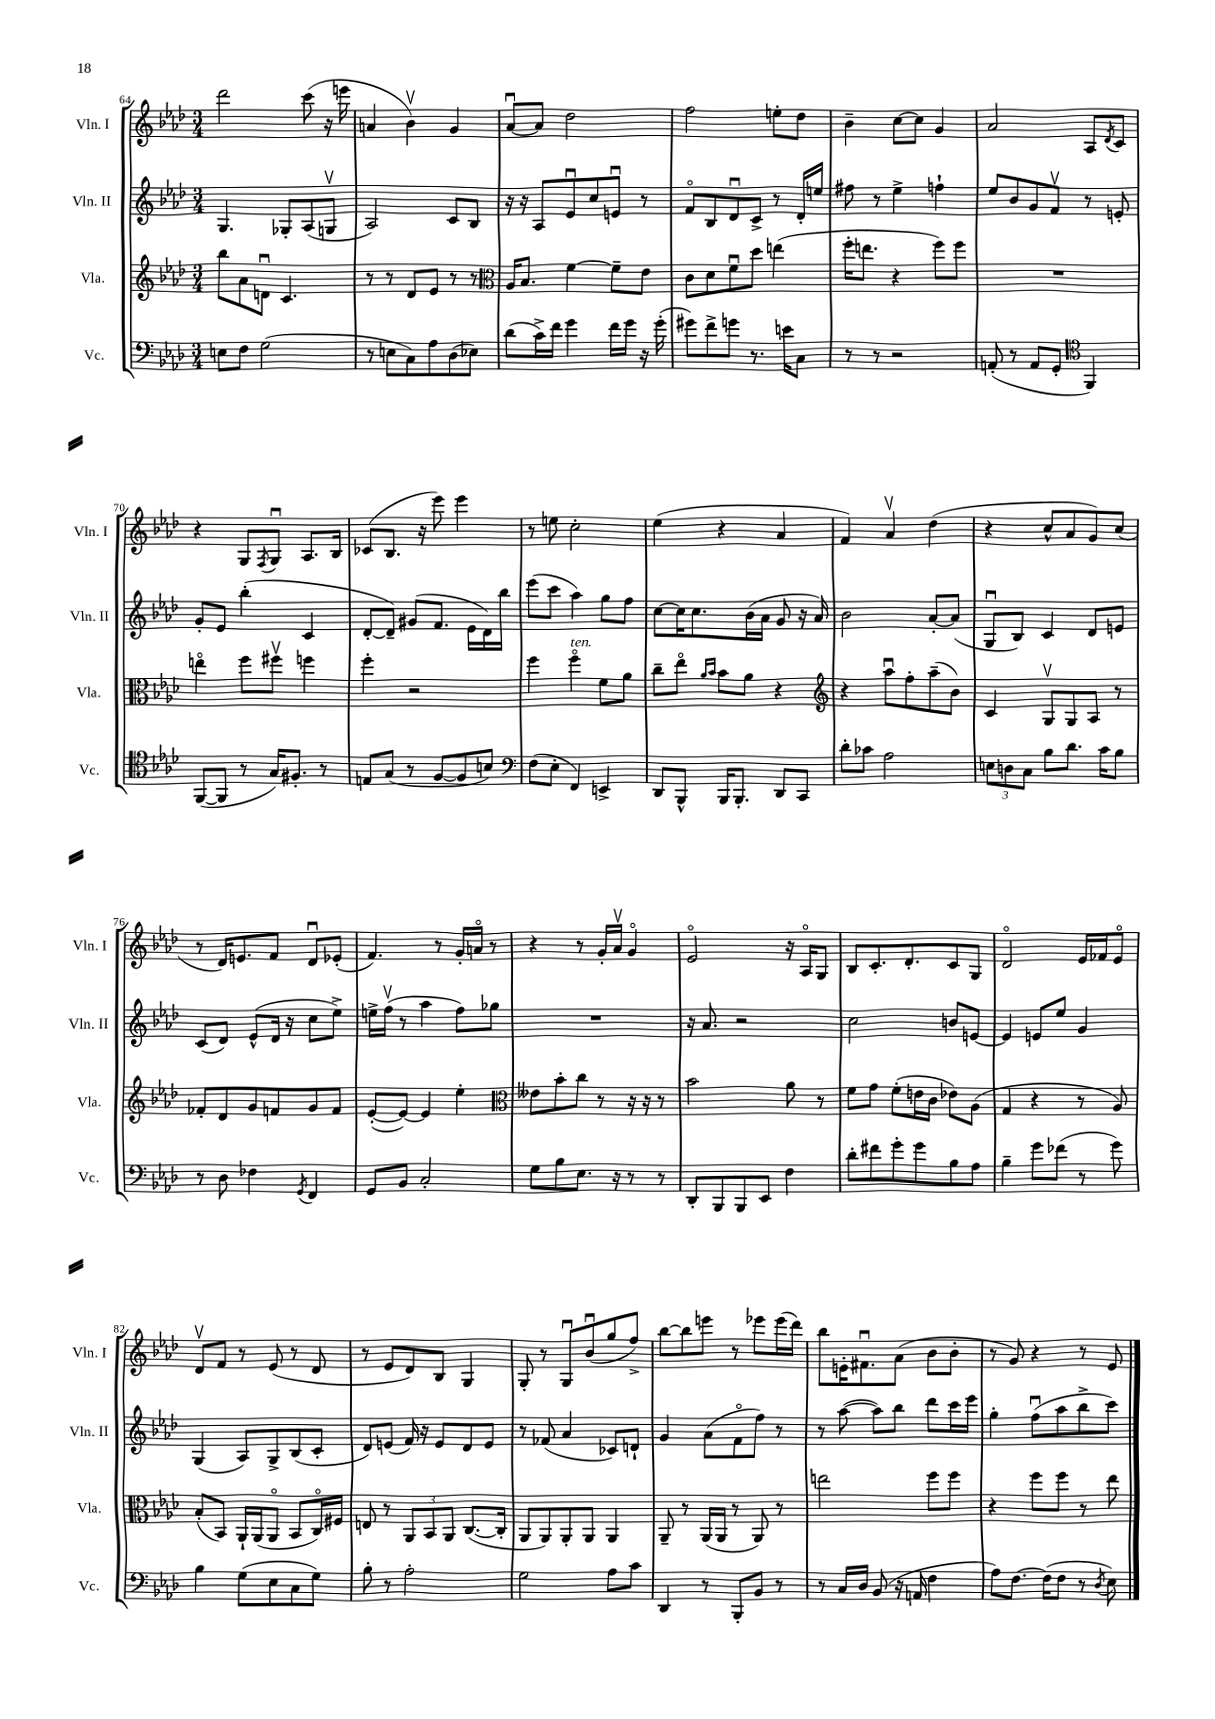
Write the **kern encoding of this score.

**kern	**kern	**kern	**kern
*staff4	*staff3	*staff2	*staff1
*clefF4	*clefG2	*clefG2	*clefG2
*k[b-e-a-d-]	*k[b-e-a-d-]	*k[b-e-a-d-]	*k[b-e-a-d-]
*M3/4	*M3/4	*M3/4	*M3/4
8E	8bb-	4.G	2ddd-
8F	8a-	.	.
(2G	8du	.	.
.	4.c	8G-'	.
.	.	(8A-	(8ccc
.	.	8Gv	16r
.	.	.	16eee
=	=	=	=
8r	8r	2A-)	4a
8E	8r	.	.
8C)	8d-	.	4b-v)
8A-	8e-	.	.
(8D-	8r	8c	4g
8E-)	8r	8B-	.
=	=	=	=
*	*clefC3	*	*
(8d-	16A-	16r	[8a-u
.	8.B-	16r	.
16c^)	.	8A-	8a-]
16f	.	.	.
4g	[4f	8e-u	2dd-
.	.	8cc	.
16f	8f~]	8eu	.
16g	.	.	.
16r	8e-	8r	.
(16g'	.	.	.
=	=	=	=
8g#)	8c	8fo	2ff
8f^	8d-	8B-	.
8g	8fu	8d-u	.
8.r	8dd-	8c^	.
.	(4ee	8r	8ee'
16e	.	.	.
8C	.	16d-'	8dd-
.	.	16ee	.
=	=	=	=
8r	16ff'	8ff#	4b-~
.	8.ee	.	.
8r	.	8r	.
2r	4r	4ee-^	[8cc
.	.	.	8cc]
.	8ff)	4ff`	4g
.	8ff	.	.
=	=	=	=
(8AA'	2.r	8ee-	2a-
8r	.	8b-	.
8AA	.	8g	.
8GG'	.	8fv	.
*clefC4	*	*	*
4FF)	.	8r	8A-
.	.	.	8qd-
.	.	8e'	8c
=	=	=	=
([8FF	4eeo	8g'	4r
8FF]	.	8e-	.
8r	8ff	(4bb-'	8G
.	.	.	8qF
16G)	8ff#v	.	8Gu
8.F#'	.	.	.
.	4ff	4c	8.A-
8r	.	.	.
.	.	.	16B-
=	=	=	=
8E	4ff'	[8d-'	(8c-
(8G	.	8d-~])	8.B-
8r	2r	(8g#	.
.	.	.	16r
[8F	.	8.f	8eee-)
8F]	.	.	4eee-
.	.	16e-	.
8B)	.	16d-)	.
.	.	16bb-	.
=	=	=	=
*clefF4	*	*	*
(8F	4ff	(8eee-	8r
8E-'	.	8ccc	8ee
4FF)	4ffo	4aa-)	2cc'
4EE^	8f	8gg	.
.	8a-	8ff	.
=	=	=	=
8DD-	8cc~	[8cc	(4ee-
8BBB-^^	8ee-o	16cc]	.
.	.	8.cc	.
.	16qqa-	.	.
.	16qqb-	.	.
16BBB-	8b-	.	4r
8.BBB-'	.	.	.
.	8a-	(16b-	.
.	.	16a-	.
8DD-	4r	8g	4a-
8CC	.	16r	.
.	.	16a-)	.
=	=	=	=
*	*clefG2	*	*
8d-'	4r	2b-	4f)
8c-	.	.	.
2A-	8aa-u	.	4a-v
.	8ff'	.	.
.	(8aa-~	[8a-'	(4dd-
.	8b-)	(8a-]	.
=	=	=	=
12E	4c	8Gu	4r
12D	.	.	.
.	.	8B-)	.
12C	.	.	.
8B-	8Gv	4c	8cc^^
8.d-	8G	.	8a-
.	8A-	8d-	8g)
16c	.	.	.
8B-	8r	8e	(8cc
=	=	=	=
8r	8f-'	(8c	8r
8D-	8d-	8d-)	16d-)
.	.	.	8.e
4F-	8g	(8e-^^	.
.	8f	16d-	8f
.	.	16r	.
8qGG	.	.	.
4FF	8g	8cc	8d-u
.	8f	8ee-^)	(8e-'
=	=	=	=
8GG	([8e-'	16ee^	4.f)
.	.	(16ffv	.
8BB-	8e-_)	8r	.
2C'	4e-]	4aa-	.
.	.	.	8r
.	4ee-'	8ff)	16g'
.	.	.	16ao
.	.	8gg-	8r
=	=	=	=
*	*clefC3	*	*
8G	8e--	2.r	4r
8B-	8b-'	.	.
8.E-	8cc	.	8r
.	8r	.	16g'
16r	.	.	16a-v
8r	16r	.	4go
.	16r	.	.
8r	8r	.	.
=	=	=	=
8DD-'	2b-	16r	2e-o
.	.	8.a-	.
8BBB-	.	.	.
8BBB-	.	2r	.
8EE-	.	.	.
4F	8a-	.	16r
.	.	.	16A-o
.	8r	.	8G
=	=	=	=
8d-'	8f	2cc	8B-
8f#	8g	.	8.c'
8g'	(8f'	.	.
.	.	.	8.d-'
8g	16e	.	.
.	16c	.	.
8B-	8e-)	8b	8c
8A-	(8A-	[8e	8G
=	=	=	=
4B-~	4G	4e]	2d-o
8g	4r	8e	.
(8f-	.	8ee-	.
8r	8r	4g	16e-
.	.	.	16f-
8g)	8A-)	.	8e-o
=	=	=	=
4B-	(8B-'	(4G	8d-v
.	8BB-)	.	8f
(8G	16AA-`	8A-)	8r
.	(16AA-	.	.
8E-	8AA-o	8G^	(8e-
8C	8BB-	(8B-	8r
8G)	16Co)	8c'	8d-
.	16F#	.	.
=	=	=	=
8B-'	8E	8d-)	8r
8r	8r	(8e	8e-
2A-'	12AA-	16f)	8d-)
.	.	16r	.
.	12BB-	.	.
.	.	8e	8B-
.	12AA-	.	.
.	([8.C	8d-	4G
.	.	8e	.
.	16C']	.	.
=	=	=	=
2G	8AA-	8r	8G'
.	8AA-)	(8f-	8r
.	8AA-'	4a-	8Gu
.	8AA-	.	(8b-u
8A-	4AA-	8c-)	8gg
8c	.	8d`	8ff^)
=	=	=	=
4DD-	8AA-~	4g	[8bb-
.	8r	.	8bb-]
8r	(16AA-	(8a-	8eee
.	16AA-	.	.
8BBB-'	8r	8fo	8r
8BB-	8AA-)	8ff)	8eee-
8r	8r	8r	(16eee-
.	.	.	16ddd-)
=	=	=	=
8r	2ee	8r	8bb-
16C	.	([8aa-	16e'
16D-	.	.	8.f#u
(8BB-	.	8aa-])	.
16r	.	8bb-	(8a-
16AA	.	.	.
4F	8ff	8ddd-	8b-
.	8ff	16ccc	8b-'
.	.	16eee-	.
=	=	=	=
8A-)	4r	4gg'	8r
[8.F	.	.	8g)
.	8ff	(8ffu	4r
(16F]	.	.	.
8F	8ff	8aa-	.
8r	8r	8bb-^	8r
8qD-	.	.	.
8E-)	8ee-	8ccc)	8e-
==	==	==	==
*-	*-	*-	*-
